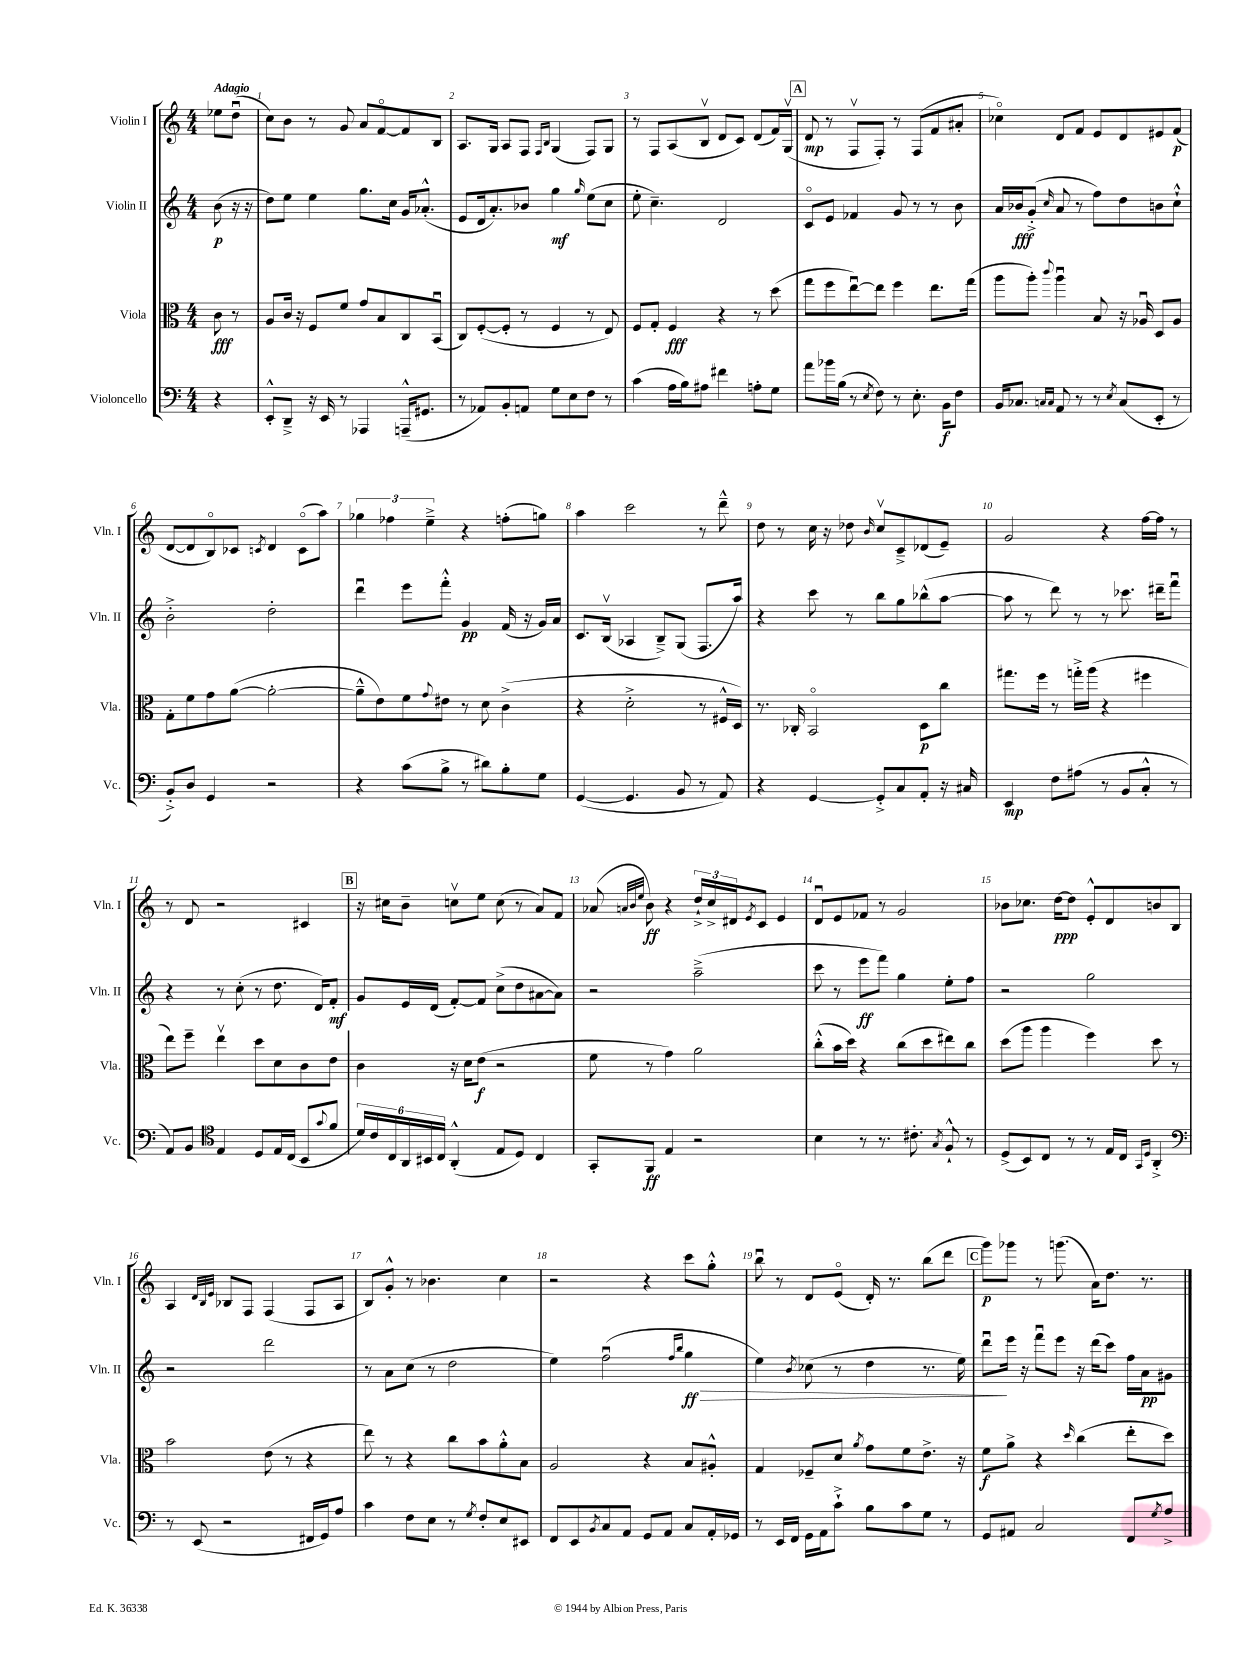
<<
\new StaffGroup <<
\new Staff = "s0" \with { instrumentName = "Violin I" shortInstrumentName = "Vln. I" } {
    \clef treble \key c \major \numericTimeSignature \time 4/4 \partial 4 \tempo "Adagio"
    ees''8 d''8\downbow( |
    c''8) b'8 r8 g'8 a'8 f'8~\flageolet f'8 b8 |
    a8. g16 a8 f8 \grace { f16 b16 } g4( f8) g8 |
    r8 f8 a8( b8\upbow d'8 c'8) d'8( f'16) g16\upbow( |
    \mark \markup { \box "A" } d'8\mp r8 f8\upbow f8-.) r8 f8( f'8 ais'8-. |
    ces''4\flageolet) d'8 f'8 e'8 d'8 eis'8 f'8\p( |
    d'8~ d'8 b8\flageolet) ces'8 \acciaccatura { c'8 } d'4 c'8\flageolet( a''8) |
    \tuplet 3/2 { ges''4 fes''4 e''4---> } r4 f''8-.( g''8) |
    a''4 c'''2 r8 d'''8---^ |
    d''8 r8 c''16 r16 des''8 \grace { b'16 } c''8\upbow c'8---> des'8( e'8--) |
    g'2 r4 f''16~ f''16 r8 |
    r8 d'8 r2 cis'4 |
    \mark \markup { \box "B" } r16 cis''16 b'8-- c''8\upbow e''8 c''8( r8 a'8) f'8 |
    aes'8( \grace { a'32 b'32 e''32 } b'8\ff) r4 \tuplet 3/2 { d''16-!-> c''16-> dis'16 } \acciaccatura { e'8 } c'8 e'4 |
    d'8\downbow e'8 fes'8 r8 g'2 |
    bes'8 ces''8. d''16~\ppp d''8 e'8-.-^ d'8 b'8 b8 |
    a4 \grace { d'32 b32 e'32 } bes8 f8 f4( f8 a8 |
    b8) g'8-.-^ r8 bes'4. c''4 |
    r2 r4 c'''8 g''8-.-^ |
    b''8\downbow r8 d'8 e'8\flageolet( d'16-.) r8. b''8( d'''8 |
    \mark \markup { \box "C" } g'''8\p) ges'''8 r8 g'''8.( a'16) d''8. r8. \bar "|." |
}
\new Staff = "s1" \with { instrumentName = "Violin II" shortInstrumentName = "Vln. II" } {
    \clef treble \key c \major \numericTimeSignature \time 4/4 \partial 4
    b'8\p( r16 r16 |
    d''8) e''8 e''4 g''8. c''16 g'16 aes'8.-.-^( |
    e'8 d'16 a'8.-.) bes'8 g''4\mf \grace { g''16 } e''8( c''8 |
    e''8-. c''4.--) d'2 |
    \mark \markup { \box "A" } c'8\flageolet e'8 fes'4 g'8 r8 r8 b'8 |
    a'16 bes'16\fff g'8-.->( \grace { c''16 } a'8 r8 f''8) d''8 b'8 c''8-!-^ |
    b'2-.-> d''2-. |
    d'''4\downbow e'''8 f'''8-.-^ g'4\pp f'16( r16 g'16) a'16 |
    c'8. b16\upbow( aes4 b8--->) g8( f8. a''16) |
    r4 c'''8 r8 b''8 g''8 bes''8-^( a''8~ |
    a''8 r8 d'''8) r8 r8 ces'''8. dis'''16-- f'''8\downbow |
    r4 r8 c''8-.( r8 d''8. d'16) f'8-.\mf |
    \mark \markup { \box "B" } g'8 e'16 d'16( f'8~-.) f'8 c''8->( d''8 ais'8~ ais'8) |
    r2 a''2--->( |
    c'''8 r8 e'''8\ff f'''8) g''4 e''8-. f''8 |
    r2 g''2 |
    r2 d'''2 |
    r8 a'8 c''8( r8 d''2 |
    e''4) f''2\downbow( \grace { f''16 b''16 } g''4\ff\> |
    e''4) \acciaccatura { b'8 } ces''8( r8 d''4 r8. e''16) |
    \mark \markup { \box "C" } d'''8\downbow\! e'''16 r16 f'''8\downbow e'''8 r16 d'''16( c'''8) f''16 a'16\pp gis'8 \bar "|." |
}
\new Staff = "s2" \with { instrumentName = "Viola" shortInstrumentName = "Vla." } {
    \clef alto \key c \major \numericTimeSignature \time 4/4 \partial 4
    c'8\fff r8 |
    a8 c'16 r16 f8 f'8 g'8 b8 c8 b,8\downbow( |
    c8) f8~-.( f8-. r8 f4 r8 e8) |
    f8 g8-. f4\fff r4 r8 d''8( |
    \mark \markup { \box "A" } g''8 f''8 e''8~\downbow) e''8 f''4 e''8. g''16( |
    a''8 a''8-.) \appoggiatura { c'''8 } a''4\downbow b8 r16 aes16\downbow d8 aes8 |
    g8-. f'8 g'8 a'8~( a'2~-. |
    a'8---^ e'8) f'8 \appoggiatura { g'8 } eis'8 r8 d'8 c'4->( |
    r4 d'2-.-> r8 fis16-^ d16) |
    r8. ces16-. b,2\flageolet d8\p c''8 |
    gis''8. f''16 r8 g''16-.-> a''16( r4 fis''4 |
    e''8) f''8-- e''4\upbow d''8 d'8 c'8 e'8 |
    \mark \markup { \box "B" } c'4 r16 d'16 e'8\f( r2 |
    f'8 r8 g'4) a'2 |
    c''8-.-^( b'16 d''16) r4 c''8( d''8 eis''8) c''8 |
    d''8( a''8 a''4 f''4) d''8 r8 |
    b'2 e'8( r8 r4 |
    e''8) r8 r4 c''8 b'8 a'8-.-^ b8 |
    a2 r4 b8 ais8-.-^ |
    g4 fes8-- d'8 \acciaccatura { a'8 } g'8 f'8 e'8.-> r16 |
    \mark \markup { \box "C" } f'8\f a'8-> r4 \grace { d''16 } c''4( e''8-. d''8) \bar "|." |
}
\new Staff = "s3" \with { instrumentName = "Violoncello" shortInstrumentName = "Vc." } {
    \clef bass \key c \major \numericTimeSignature \time 4/4 \partial 4
    r4 |
    e,8-.-^ d,8---> r16 e,16 r8 aes,,4 a,,16---^( gis,8. |
    r8 aes,8) b,8-. a,8 g8 e8 f8 r8 |
    c'4( a16 b16) ais8 fis'4 a8-. g8 |
    \mark \markup { \box "A" } a'8 bes'16 b16( r8 \acciaccatura { e8 } f8) r8 e8.-. b,16\f f8 |
    b,16 ces8. \grace { c16 c16 } a,8 r8 r8 \acciaccatura { e8 } c8( e,8-. r8 |
    b,8-.->) d8 g,4 r2 |
    r4 c'8( b8-> r8 dis'8) b8-. g8 |
    g,4~( g,4. b,8 r8 a,8) |
    r4 g,4~ g,8-.-> c8 a,8-. r16 cis16 |
    e,4\mp f8 ais8( r8 b,8 c8-.-^ r8 |
    a,8) b,8 \clef tenor e4 d8 e16 c16( b,8 \appoggiatura { g'8 } f'8 |
    \mark \markup { \box "B" } \tuplet 6/4 { d'16) c'16 c16 a,16 bis,16 c16 } a,4-.-^( e8 d8) c4 |
    g,8-. f,8\ff e4 r2 |
    b4 r8 r8. cis'8.-. \acciaccatura { g8 } f8-!-^ r8 |
    d8->( b,8) c8 r8 r8 e16 c16 \grace { g,16 d16 } a,4-.-> |
    \clef bass r8 e,8( r2 fis,16 g,16) a8 |
    c'4 f8 e8 r8 \acciaccatura { g8 } f8-. e8 eis,8 |
    f,8 e,8 \acciaccatura { b,8 } c8 a,8 g,8 a,8 c8 a,16-. ges,16 |
    r8 e,16 f,16 g,16 a,16 c'8-!-> b8 c'8 g8 r8 |
    \mark \markup { \box "C" } g,8 ais,8 c2 f,8 \acciaccatura { g8 } a8-> \bar "|." |
}
>>
>>
\layout { \context { \Score \override BarNumber.break-visibility = ##(#f #t #t) barNumberVisibility = #all-bar-numbers-visible } }
